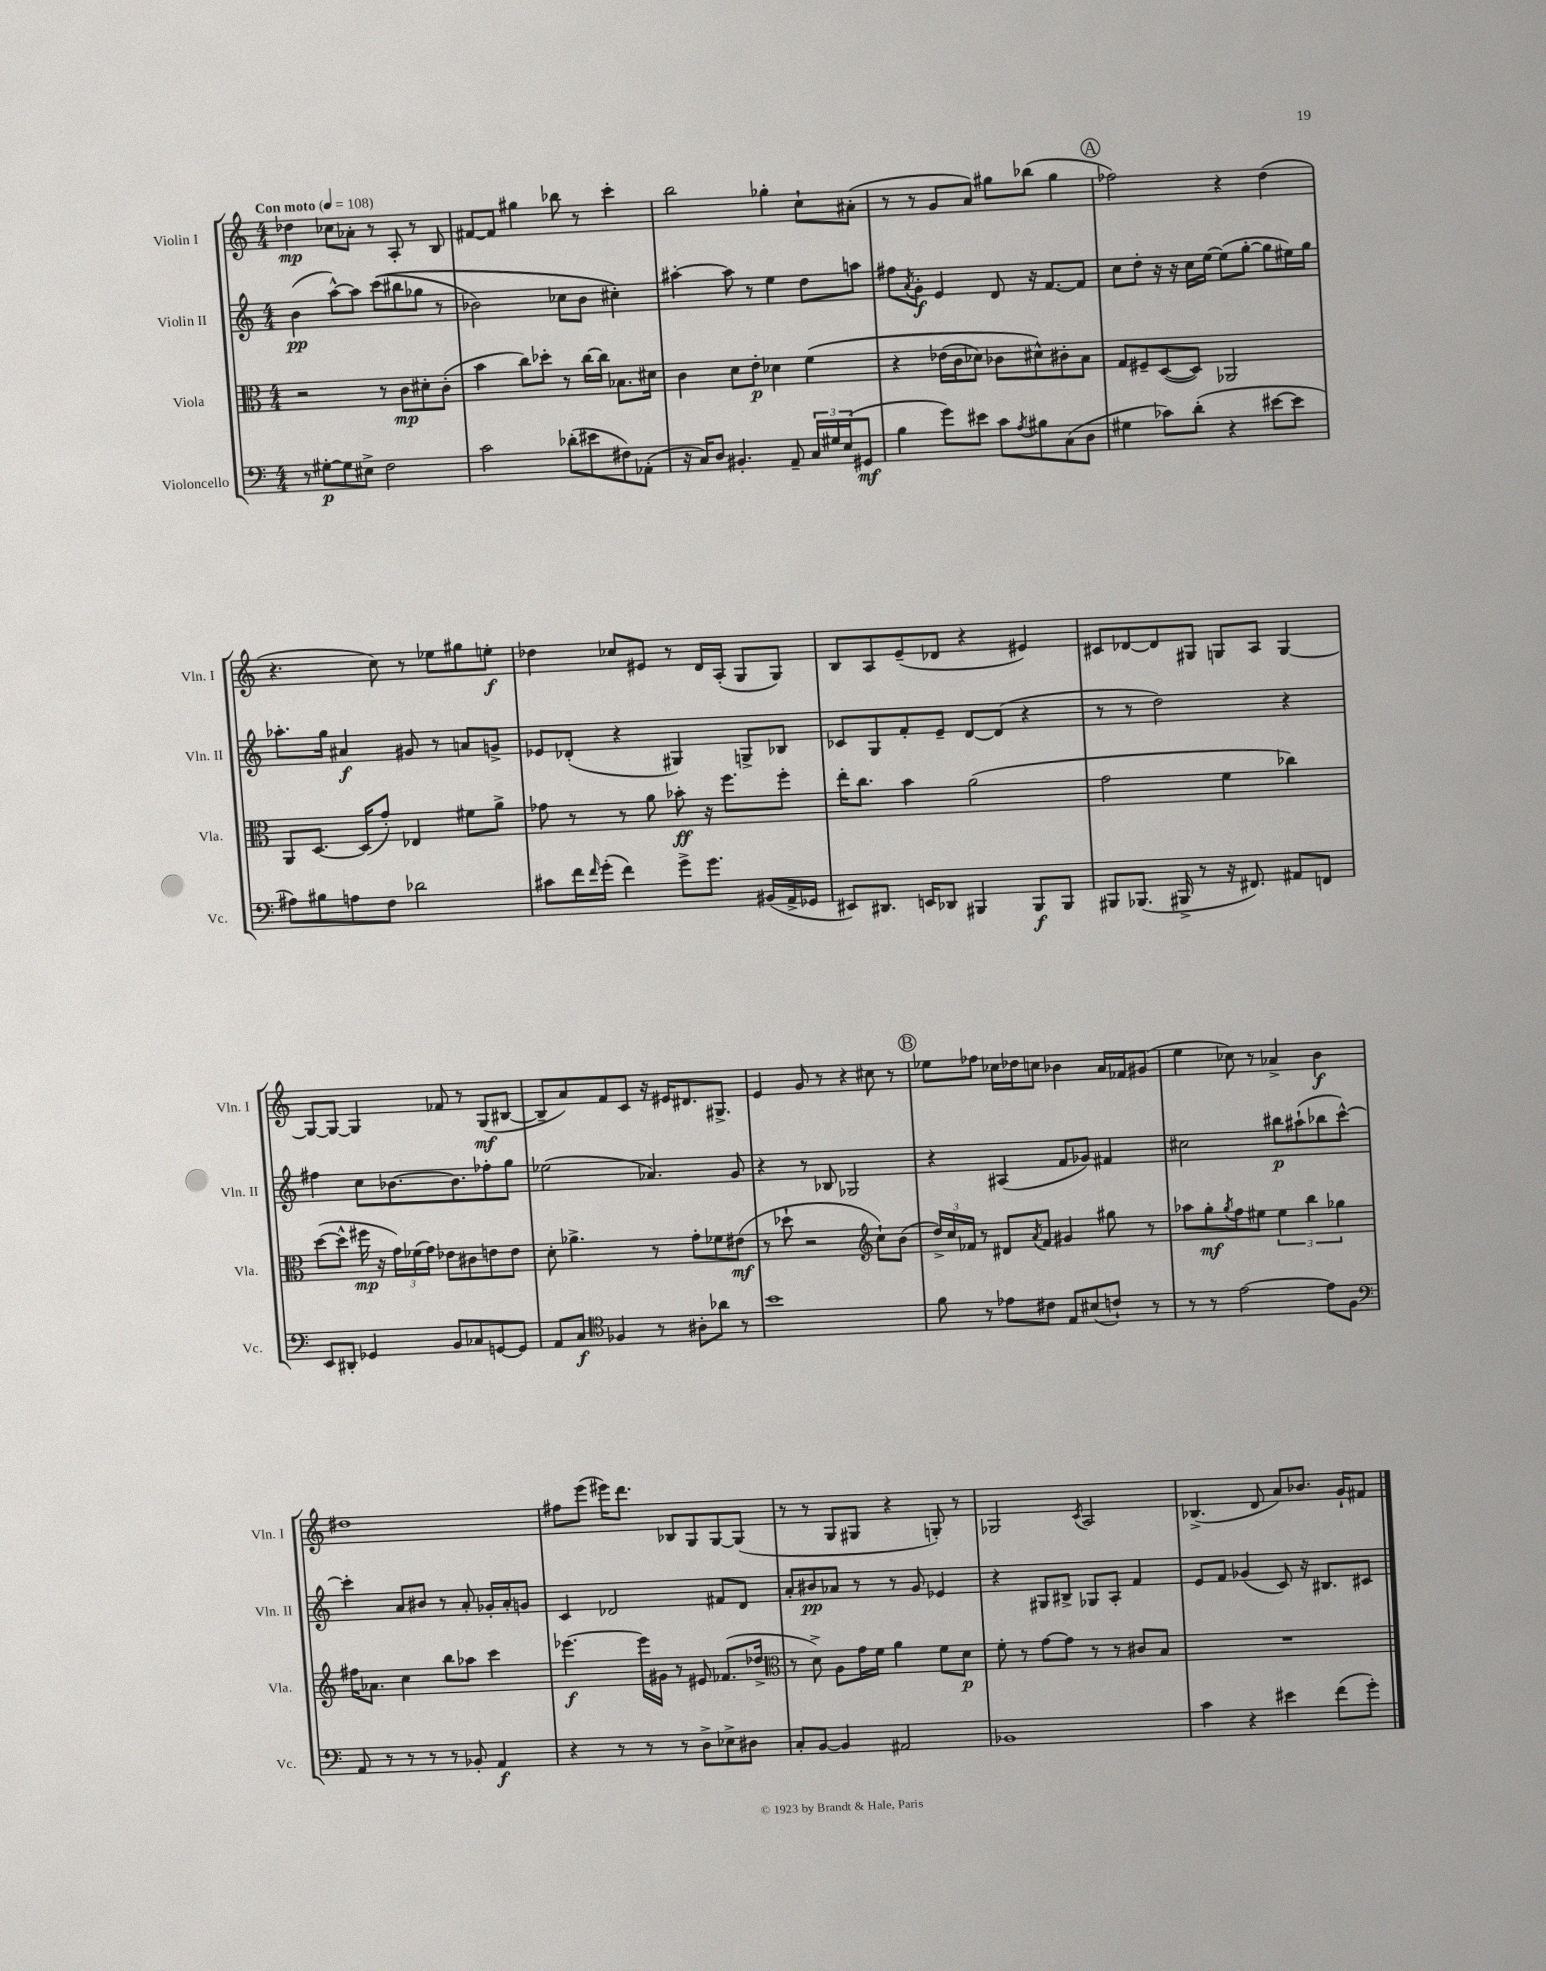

**kern	**kern	**kern	**kern
*staff4	*staff3	*staff2	*staff1
*clefF4	*clefC3	*clefG2	*clefG2
*k[]	*k[]	*k[]	*k[]
*M4/4	*M4/4	*M4/4	*M4/4
*MM108	*MM108	*MM108	*MM108
8r	2r	(4b	4dd-
[8G#'	.	.	.
8G#]	.	[8aa^^)	8cc-
8E#^	.	8aa]	8a-'
2F	8r	&((8ccc	8r
.	8c	8bb#	8A'
.	8d#'	8gg-	8r
.	(8c'	8r	8B
=	=	=	=
2c	4b	2b-)	[8f#
.	.	.	8f#]
.	8cc)	.	4gg#
.	8dd-'	.	.
(8d-'	8r	8cc-	8bb-
8e#	[16cc	8b-	8r
.	16cc]	.	.
8F#)	8.B-	4cc#'&)	4ccc'
(8AA-'	.	.	.
.	16d#	.	.
=	=	=	=
16r	4c	[4aa#'	2bb
16C)	.	.	.
8D	.	.	.
4.BB#'	8d	8aa#]	.
.	8e'	8r	.
.	4d-	4ee	4gg-'
8AA~	.	.	.
24C	&(4f	8dd	8cc`
24G#	.	.	.
(24E	.	.	.
8GG#	.	8aa	(8a#'
=	=	=	=
4B	4r	8ff#	8r
.	.	8qa	.
.	.	8g'	8r
8g)	(16e-	4e	8g
.	16c	.	.
8e#	8d-)	.	8a)
8c	8c-	8d	8gg#
8qA	.	.	.
8B#	8d#^^&)	16r	(8bb-
.	.	[8.f	.
(8C	8c#'	.	4gg#
8D	8B	8f]	.
=	=	=	=
4G#	8G	8cc	2ff-)
.	8F#~	8dd'	.
8c-)	([8D	16r	.
.	.	16r	.
(8d'	8D])	16cc	.
.	.	[16ee	.
4r	2AA-	(8ee]	4r
.	.	[8gg'	.
[8e#	.	8gg]	(4dd
8e#]	.	16ee#)	.
.	.	16gg	.
=	=	=	=
8A#)	8AA	8.aa-'	4.r
8B#	[8.D	.	.
.	.	16gg	.
8A	.	4a#	.
.	(16D]	.	.
8F	8g')	.	8cc)
2d-	4E-	8g#	8r
.	.	8r	8ee-
.	8f#	8a	8gg#
.	8a^	8g^	8ee'
=	=	=	=
8c#	8g-	8e-	4dd-
16f	8r	(8d-'	.
16qqf	.	.	.
(16g'	.	.	.
4f)	8r	4r	8cc-
.	8a	.	8e#
8g^	8b-'	4G#)	8r
8.g	16r	.	16d
.	8.ff	.	(16A'
.	.	8G^	8G
(16BB#	.	.	.
16AA^	8ff'	8B-	8G)
16GG-	.	.	.
=	=	=	=
8EE#)	16ee'	8c-	8B
.	8.cc	.	.
8.DD#	.	8G	8A
.	4b	8f'	(8e~
16EE	.	.	.
8DD-	.	8e~	8d-
4BBB#	(2a	[8d	4r
.	.	(8d]	.
8BBB#	.	4r	4e#)
8BBB#	.	.	.
=	=	=	=
8BBB#	2g	8r	8c#
(8.BBB-	.	8r	[8d-
.	.	2dd)	8d-]
16BBB#^	.	.	.
8r	.	.	8G#
16r	4f	.	8G
8.FF#)	.	.	.
.	.	.	8A
8AA#	4cc-)	4r	[4G
8FF	.	.	.
=	=	=	=
8EE	([8dd	4ff#	8G_
8DD#'	8dd^^]	.	8G_
4GG-	16ff#	8cc	4G]
.	16r	.	.
.	24g)	[8.b-	.
.	(24f-	.	.
.	24g)	.	.
8BB	8e-	.	8f-
.	.	8.b-]	.
8C-	8c#	.	8r
[8GG	8e	8ff-'	(8G
8GG]	8e	8gg	[8B#
=	=	=	=
8AA	8d'	(2ee-	8B#~]
8C	4.a-^	.	8a)
*clefC4	*	*	*
4F-	.	.	8f
.	.	.	8c
8r	8r	4.a-)	16r
.	.	.	16e#
8A#'	8g'	.	8.d#
8a-	8f-	.	.
.	.	.	8.G#^
8r	(8e#	8g	.
=	=	=	=
1b	8r	4r	4e
.	8dd-`	.	.
.	2r	8r	8g
.	.	8B-	8r
.	.	2G-	4r
*	*clefG2	*	*
.	8cc`)	.	8cc#
.	(8b	.	8r
=	=	=	=
8f	24dd^)	4r	8ee-
.	24cc	.	.
.	24f-	.	.
8r	8r	.	8ff-
8e-	8d#	(4A#	16cc-
.	.	.	16dd-
.	8qa	.	.
8c#	8f-	.	8cc
8E	4g#	8f	4b-
(8B#	.	8g-)	.
8c`)	8gg#	4f#	16a
.	.	.	16f-
8r	8r	.	(8g#
=	=	=	=
8r	8aa-	2cc#	4ee
8r	8gg'	.	.
.	8qgg	.	.
[2e	8ff	.	8cc-)
.	8ee#	.	8r
.	6ee#	8bb#	4a-^
.	.	(8aa#`	.
.	6bb	.	.
8e]	.	8bb-	4b
.	6gg-	.	.
8F	.	[8ccc^^)	.
=	=	=	=
*clefF4	*	*	*
8AA	16ff#	4ccc']	1dd#
.	8.a-	.	.
8r	.	.	.
8r	4cc	8a	.
8r	.	8b#	.
8r	8bb	8r	.
8BB-'	8aa-	8a'	.
4AA	4ccc	16g-'	.
.	.	16a'	.
.	.	8g	.
=	=	=	=
4r	[4.eee-	4c	8ff#
.	.	.	(8eee
8r	.	2d-	16eee#)
.	.	.	8.ddd
8r	16eee-]	.	.
.	16g#	.	.
8r	8r	.	8B-
8D^	8e#	.	8G
8E-^	(8.f-	8f#	[8G
8D#	.	8d-	(8G]
.	16dd-^	.	.
=	=	=	=
*	*clefC3	*	*
8C'	8r	8a'	8r
[8BB	8d^)	8b#	8r
4BB]	8A	8a-	8G
.	16g	8r	8G#
.	16f	.	.
2AA#	4a	8r	4r
.	.	8g	.
.	8f	4e-	8G')
.	8d	.	8r
=	=	=	=
1BB-	8f'	4r	2G-
.	8r	.	.
.	[8g	8G#	.
.	8g]	8B#^	.
.	.	.	8qc
.	8r	8G-	2A
.	8r	8A'	.
.	8c#	4f	.
.	8B	.	.
=	=	=	=
4c	1r	8e	(4.B-^
.	.	8f	.
4r	.	(4g-	.
.	.	.	8d
4e#	.	8c)	8a)
.	.	16r	8.b-
.	.	8.B#	.
(8f	.	.	.
.	.	.	16g`
8g')	.	8c#	8f#
==	==	==	==
*-	*-	*-	*-
